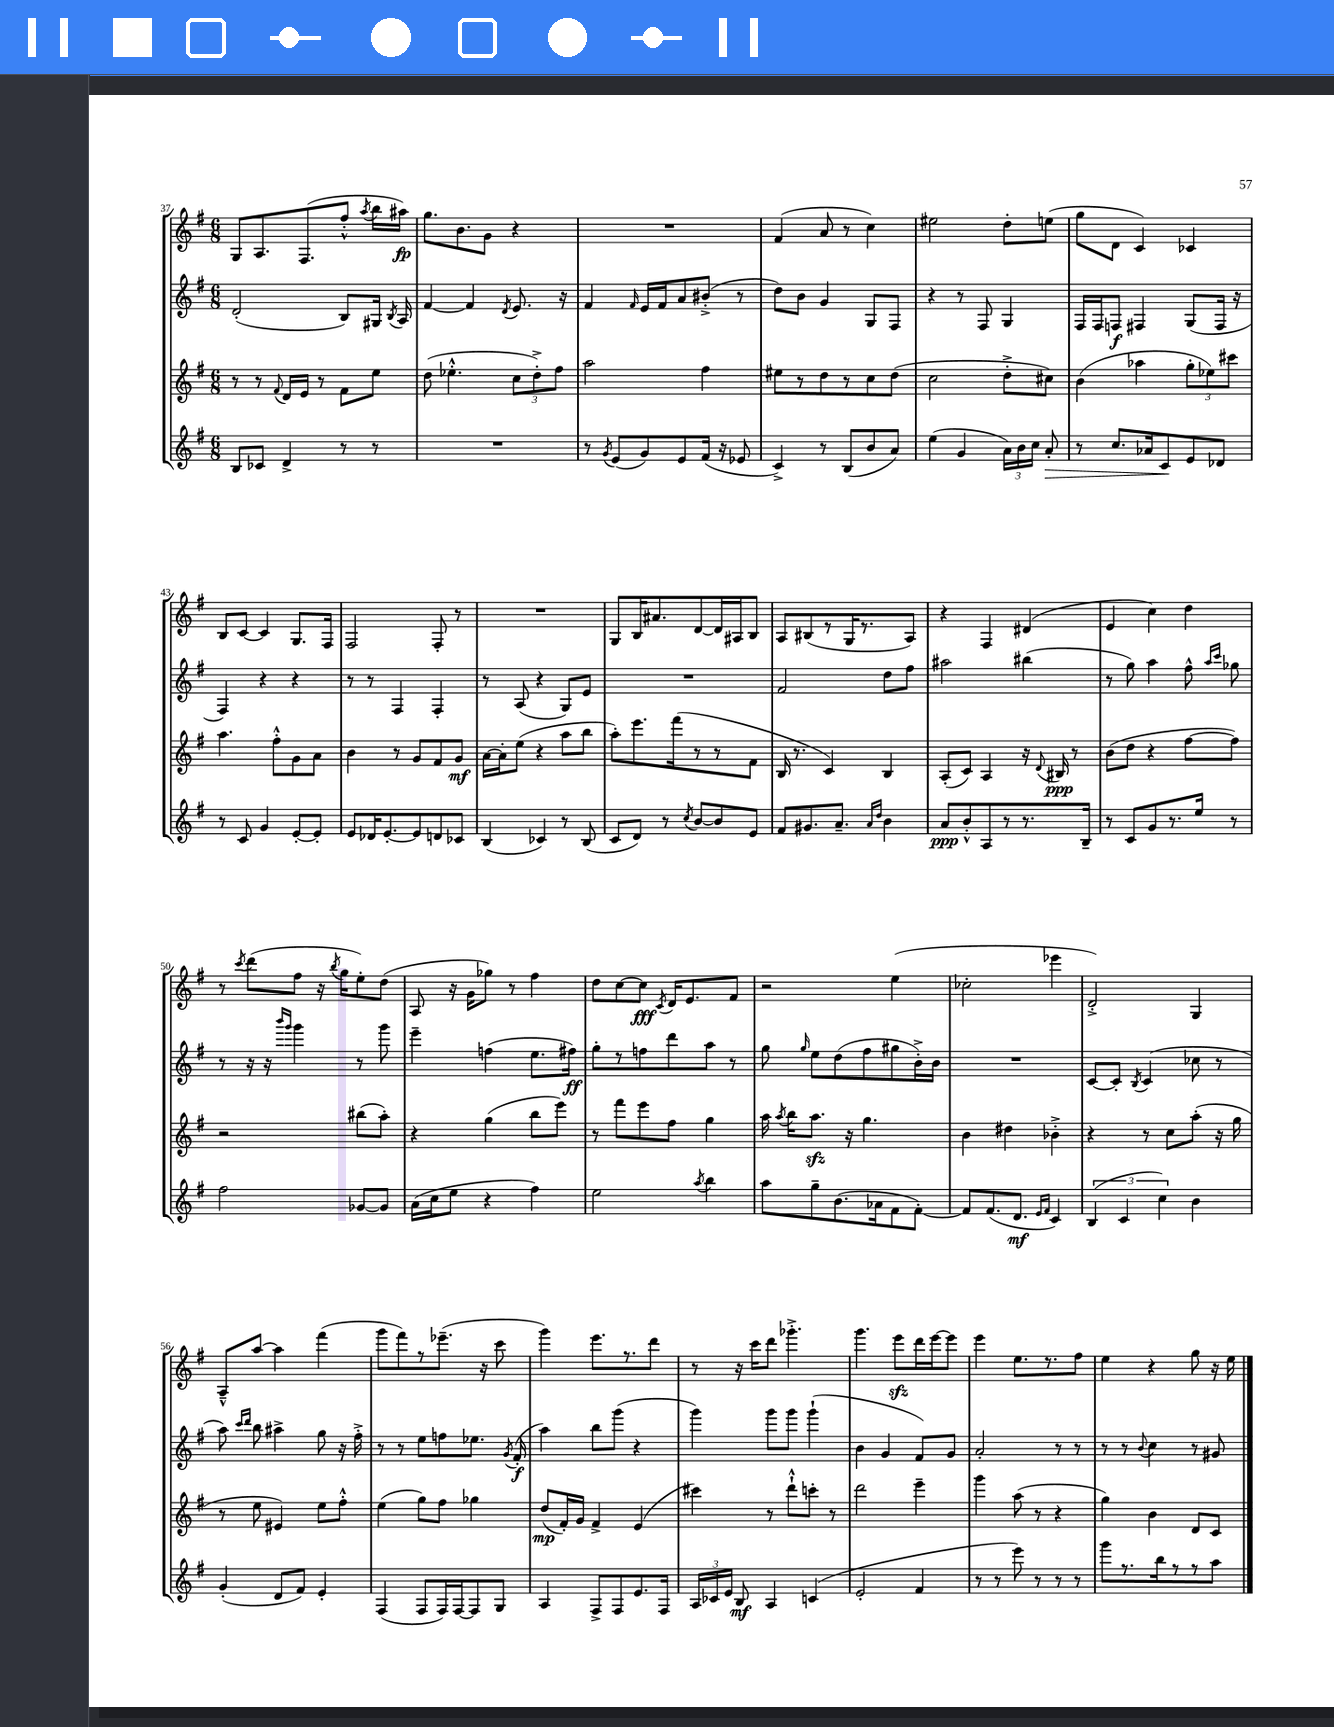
<<
\new StaffGroup <<
\new Staff = "s0" {
    \clef treble \key g \major \numericTimeSignature \time 6/8
    \autoBeamOff g8[ a8. fis8.( fis''8]-.-^ \acciaccatura { a''8 } b''16[ ais''16]\fp) |
    g''8.[ b'8. g'8] r4 |
    R2. |
    fis'4( a'8 r8 c''4) |
    eis''2 d''8[-. e''8]( |
    g''8[ d'8] c'4) ces'4 |
    b8[ c'8]~ c'4 g8.[ fis16] |
    fis2 fis8-. r8 |
    R2. |
    g8[ b16 ais'8. d'8~ d'16 ais16 b8] |
    a8[ bis8( r8 g16 r8. a8]) |
    r4 fis4 dis'4( |
    e'4 c''4) d''4 |
    r8 \acciaccatura { c'''8 } d'''8[( fis''8] r16 \acciaccatura { b''8 } g''16[ e''8-.) d''8]( |
    a8 r16 g'16[ ges''8]) r8 fis''4 |
    d''8[ c''8~ c''8]\fff \acciaccatura { c'8 } d'16[ e'8. fis'8] |
    r2 e''4( |
    ces''2-. ees'''4 |
    d'2-.->) g4 |
    a8[---^ a''8]~ a''4 fis'''4( |
    g'''8[ fis'''8) r8 ees'''8.]--( r16 c'''8 |
    g'''4) e'''8.[ r8. d'''8] |
    r8 r16 c'''16[ d'''8] ges'''4.-.-> |
    g'''4. e'''8[\sfz d'''16 e'''16~ e'''8] |
    e'''4 e''8.[ r8. fis''8] |
    e''4 r4 g''8 r16 e''16 \bar "|." |
}
\new Staff = "s1" {
    \clef treble \key g \major \numericTimeSignature \time 6/8
    \autoBeamOff d'2-.( b8[) gis16] \acciaccatura { b8 } a16 |
    fis'4~ fis'4 \acciaccatura { d'8 } e'8. r16 |
    fis'4 \grace { fis'16 } e'16[ fis'16 a'8 bis'8]-.->( r8 |
    d''8[) b'8] g'4 g8[ fis8] |
    r4 r8 fis8 g4 |
    fis16[ fis16 f8]\f fis4 g8[( fis16] r16 |
    fis4) r4 r4 |
    r8 r8 fis4 fis4-. |
    r8 a8( r4 g8[) e'8] |
    R2. |
    fis'2 d''8[ fis''8] |
    ais''2 bis''4( |
    r8 g''8) a''4 fis''8-^ \grace { a''16[ c'''16] } ges''8 |
    r8 r16 r16 \grace { b'''16[ g'''16] } g'''4 r8 g'''8 |
    e'''4-- f''4( e''8.[ fis''16]\ff) |
    g''8[-. r8 f''8 d'''8 a''8] r8 |
    g''8 \grace { g''16 } e''8[ d''8( fis''8 gis''8 b'16-.->) b'16] |
    R2. |
    c'8[~ c'8]-. \acciaccatura { b8 } c'4( ces''8 r8 |
    a''8) \grace { c'''16[ d'''16] } b''8 ais''4-> g''8 r16 fis''16-.-> |
    r8 r8 e''8[ f''8 ees''8.] \acciaccatura { g'8 } fis'16-.\f( |
    a''4) b''8[ g'''8]( r4 |
    g'''4) g'''8[ g'''8] g'''4-!( |
    b'4 g'4 fis'8[) g'8] |
    a'2-. r8 r8 |
    r8 r8 \appoggiatura { b'8 } c''4 r8 gis'8 \bar "|." |
}
\new Staff = "s2" {
    \clef treble \key g \major \numericTimeSignature \time 6/8
    \autoBeamOff r8 r8 \appoggiatura { fis'8 } d'16[ e'16] r8 fis'8[ e''8] |
    d''8( ees''4.-.-^ \tuplet 3/2 { c''8[ d''8-.->) fis''8] } |
    a''2 fis''4 |
    eis''8[ r8 d''8 r8 c''8 d''8]( |
    c''2 d''8[-.-> cis''8]) |
    b'4( aes''4 \tuplet 3/2 { g''8[-. ees''8) cis'''8] } |
    a''4. fis''8[-.-^ g'8 a'8] |
    b'4 r8 g'8[ fis'8 g'8]\mf |
    a'16[~ a'16-. e''8]( r4 a''8[ b''8] |
    a''8[-.) e'''8. fis'''16( r8 r8 fis'8] |
    b16 r8. c'4) b4 |
    a8[-.( c'8]) a4 r16 \appoggiatura { d'8 } bis16\ppp r8 |
    b'8[( d''8] r4 fis''8[~ fis''8]) |
    r2 bis''8[( a''8]-.) |
    r4 g''4( b''8[ e'''8]) |
    r8 fis'''8[ e'''8 fis''8] g''4 |
    a''16 \acciaccatura { a''8 } b''16[ a''8.]\sfz r16 g''4. |
    b'4 dis''4 bes'4-.-> |
    r4 r8 c''8[ a''8]-.( r16 g''16 |
    r8 e''8 eis'4) e''8[ fis''8]-.-^ |
    e''4( g''8[) fis''8] ges''4 |
    d''8[\mp( fis'16-.) g'16] fis'4-> e'4( |
    cis'''4) r8 d'''8[-!-^ c'''8]-. r8 |
    d'''2 e'''4-- |
    g'''4 a''8( r8 r4 |
    g''4) b'4 d'8[ c'8] \bar "|." |
}
\new Staff = "s3" {
    \clef treble \key g \major \numericTimeSignature \time 6/8
    \autoBeamOff b8[ ces'8] d'4-> r8 r8 |
    R2. |
    r8 \acciaccatura { g'8 } e'8[( g'8) e'8 fis'16]( r16 ees'8 |
    c'4->) r8 b8[( b'8 a'8]) |
    e''4( g'4 \tuplet 3/2 { a'16[) b'16 c''16] } a'8-.\> |
    r8 c''8.[ aes'16 c'8\! e'8 des'8] |
    r8 c'8 g'4 e'8[~-. e'8]-. |
    e'8[ des'16 e'8.~-. e'8 d'8 ces'8] |
    b4( ces'4) r8 b8( |
    c'8[ d'8]) r8 \acciaccatura { c''8 } b'8[~ b'8 e'8] |
    fis'8[ gis'8. a'8.]-- \grace { a'16[ d''16] } b'4 |
    a'8[\ppp b'8-.-^ a8 r8 r8. b16]-- |
    r8 c'8[ g'8 r8. e''16] r8 |
    fis''2 ges'8[~ ges'8] |
    a'16[( c''16 e''8] r4 fis''4) |
    e''2 \acciaccatura { a''8 } b''4 |
    a''8[ g''8-- b'8.( aes'16 fis'8 fis'8]~-.) |
    fis'8[ fis'8.( d'8.]\mf \grace { e'16[ fis'16] } c'4) |
    \tuplet 3/2 { b4( c'4 c''4) } b'4 |
    g'4-.( d'8[ fis'8]) e'4-. |
    fis4( fis8[ fis16) fis16~ fis8 g8] |
    a4 fis8[-> fis8 e'8. fis16] |
    \tuplet 3/2 { a16[ ces'16 e'16] } b8\mf a4 c'4( |
    e'2-. fis'4 |
    r8 r8 e'''8) r8 r8 r8 |
    g'''8[ r8. b''16 r8 r8 a''8] \bar "|." |
}
>>
>>
\layout { \context { \Score currentBarNumber = #37 } }
